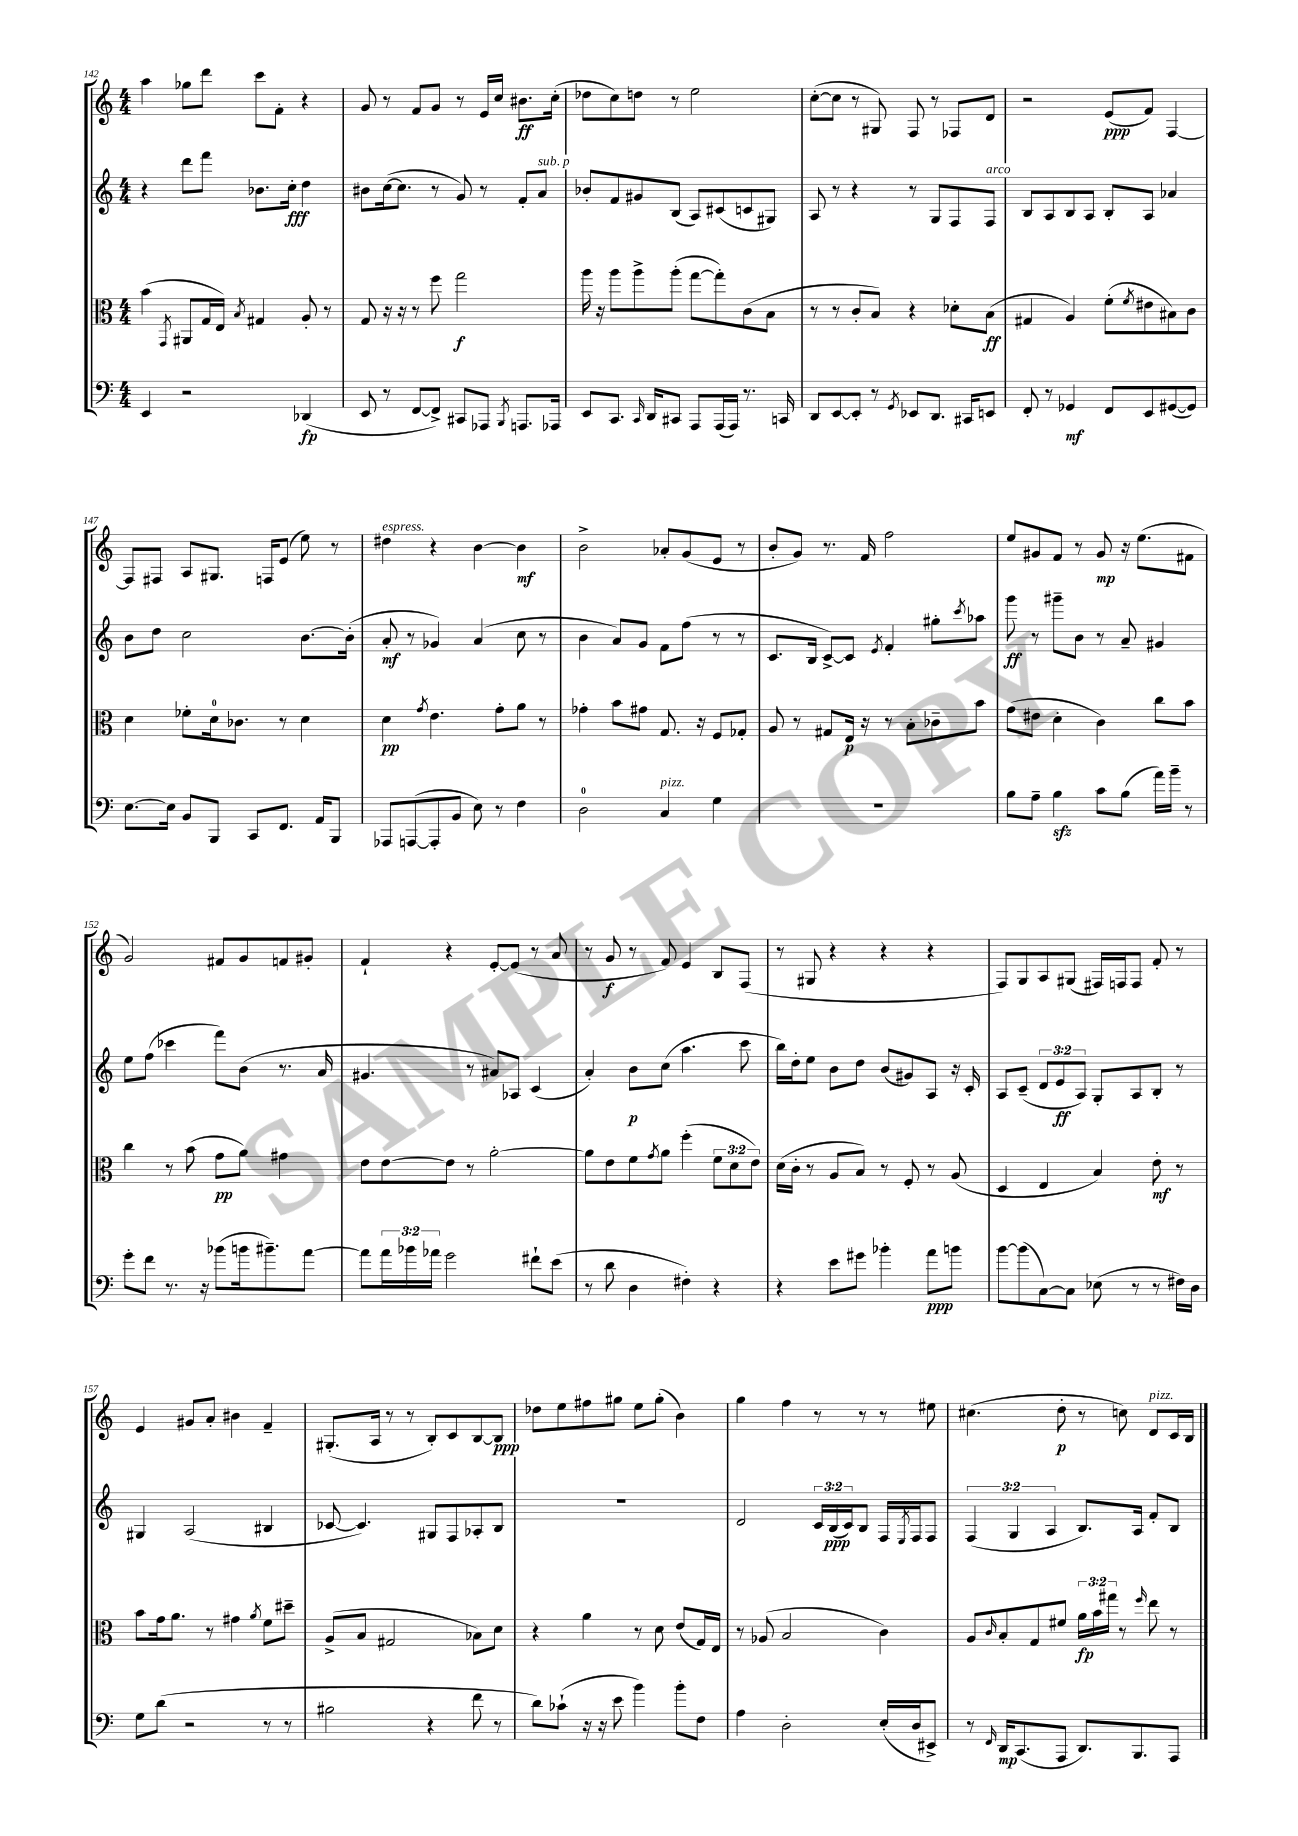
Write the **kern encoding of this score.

**kern	**dynam	**kern	**dynam	**kern	**dynam	**kern	**dynam
*part4	*part4	*part3	*part3	*part2	*part2	*part1	*part1
*staff4	*staff4	*staff3	*staff3	*staff2	*staff2	*staff1	*staff1
*clefF4	*	*clefC3	*	*clefG2	*	*clefG2	*
*k[]	*	*k[]	*	*k[]	*	*k[]	*
*M4/4	*	*M4/4	*	*M4/4	*	*M4/4	*
=142	=142	=142	=142	=142	=142	=142	=142
4EE/	.	(4b\	.	4r	.	4aa\	.
.	.	8qGG/	.	.	.	.	.
2r	.	8AA#X/L	.	8ddd\L	.	8gg-X\L	.
.	.	16G/L	.	8fff\J	.	8ddd\J	.
.	.	16E/JJ)	.	.	.	.	.
.	.	8qB/	.	.	.	.	.
.	.	4G#X/	.	8.b-X\L	.	8ccc\L	.
.	.	.	.	.	.	8f'\J	.
.	.	.	.	16cc'\Jk	fff	.	.
(4DD-X/	fp	8A'/	.	4dd\	.	4r	.
.	.	8r	.	.	.	.	.
=143	=143	=143	=143	=143	=143	=143	=143
8EE/	.	8G/	.	8b#X\L	.	8g/	.
8r	.	16r	.	([16cc\k	.	8r	.
.	.	16r	.	8.cc\J]	.	.	.
[8FF/L	.	8r	.	.	.	8f/L	.
8FF^/J])	.	8ff\	.	8r	.	8g/J	.
8CC#X/L	.	2gg\	f	8g/)	.	8r	.
8AAA-X/J	.	.	.	8r	.	16e/LL	.
.	.	.	.	.	.	16cc/JJ	.
8qBBB/	.	.	.	.	.	.	.
8.AAAn/L	.	.	.	8f'/L	.	8.b#X\L	ff
!	!	!	!	!LO:TX:a:i:t=sub. p	!	!	!
.	.	.	.	8a/J	.	.	.
16AAA-X/Jk	.	.	.	.	.	(16cc'\Jk	.
=144	=144	=144	=144	=144	=144	=144	=144
8EE/L	.	16aa\	.	8b-X'/L	.	8dd-X\L	.
.	.	16r	.	.	.	.	.
8.CC/J	.	8aa\L	.	8f/	.	8cc\)	.
.	.	8aa^\	.	8g#X/	.	8ddn\J	.
16qqCC/	.	.	.	.	.	.	.
16DD/KL	.	.	.	.	.	.	.
8CC#X/J	.	(8aa'\J	.	(8B/J	.	8r	.
8AAA/L	.	[8gg\L	.	8A/L)	.	2ee\	.
(16AAA/L	.	8gg'\])	.	(8c#X/	.	.	.
16AAA/JJ)	.	.	.	.	.	.	.
8.r	.	(8c\	.	8cn/	.	.	.
.	.	8B\J	.	8G#X/J)	.	.	.
16CCn/	.	.	.	.	.	.	.
=145	=145	=145	=145	=145	=145	=145	=145
8DD/L	.	8r	.	8A/	.	([8cc'\L	.
[8EE/	.	8r	.	8r	.	8cc\J]	.
8EE'/J]	.	8c'/L	.	4r	.	8r	.
8r	.	8B/J)	.	.	.	8G#X/)	.
8qGG/	.	.	.	.	.	.	.
8EE-X/L	.	4r	.	8r	.	8F/	.
8.DD/J	.	.	.	8G/L	.	8r	.
.	.	8d-X'\L	.	8F/	.	8F-X/L	.
16CC#X/KL	.	.	.	.	.	.	.
!	!	!	!	!LO:TX:a:i:t=arco	!	!	!
8EEn/J	.	(8B\J	ff	8F/J	.	8d/J	.
=146	=146	=146	=146	=146	=146	=146	=146
8FF'/	.	4G#X/	.	8B/L	.	2r	.
8r	.	.	.	8A/	.	.	.
4GG-X/	mf	4A/)	.	8B/	.	.	.
.	.	.	.	8A/J	.	.	.
8FF/L	.	(8f'\L	.	8B'/L	.	(8e/L	ppp
.	.	8qf/	.	.	.	.	.
8EE/	.	8e#X\	.	8A/J	.	8f/J)	.
([8GG#X/	.	8B#X\)	.	4a-X/	.	[4F/	.
8GG#/J])	.	8c\J	.	.	.	.	.
!!LO:LB:g=z
=147	=147	=147	=147	=147	=147	=147	=147
[8.E\L	.	4d\	.	8b\L	.	8F/L]	.
.	.	.	.	8dd\J	.	8F#X/J	.
16E\Jk]	.	.	.	.	.	.	.
8BB/L	.	8f-X'\L	.	2cc\	.	8A/L	.
8BBB/J	.	16d\k	.	.	.	8.G#X/J	.
.	.	8.c-X\J	.	.	.	.	.
8CC/L	.	.	.	.	.	.	.
.	.	.	.	.	.	16Fn/KL	.
8.FF/J	.	8r	.	.	.	(8e/J	.
.	.	4d\	.	[8.b\L	.	8ee\)	.
16AA/KL	.	.	.	.	.	.	.
8BBB/J	.	.	.	.	.	8r	.
.	.	.	.	(16b'\Jk]	.	.	.
=148	=148	=148	=148	=148	=148	=148	=148
!	!	!	!	!	!	!LO:TX:a:i:t=espress.	!
8AAA-X/L	.	4d\	pp	8a'/	mf	4dd#X\	.
([8AAAn/	.	.	.	8r	.	.	.
.	.	8qg/	.	.	.	.	.
8AAA'/]	.	4.e\	.	4g-X/)	.	4r	.
8BB/J	.	.	.	.	.	.	.
8E\)	.	.	.	(4a/	.	[4b\	.
8r	.	8g'\L	.	.	.	.	.
4F\	.	8a\J	.	8cc\	.	4b\]	mf
.	.	8r	.	8r	.	.	.
=149	=149	=149	=149	=149	=149	=149	=149
2D\	.	4g-X'\	.	4b\	.	2b^\	.
.	.	8b\L	.	8a/L)	.	.	.
.	.	8g#X\J	.	8g/J	.	.	.
!LO:TX:a:i:t=pizz.	!	!	!	!	!	!	!
4C/	.	8.G/	.	8f\L	.	8a-X'/L	.
.	.	.	.	(8ff\J	.	(8g/	.
.	.	16r	.	.	.	.	.
4G\	.	8F/L	.	8r	.	8e/J	.
.	.	8G-X'/J	.	8r	.	8r	.
=150	=150	=150	=150	=150	=150	=150	=150
1r	.	8A/	.	8.c/L	.	8b'/L	.
.	.	8r	.	.	.	8g/J)	.
.	.	.	.	16B/Jk	.	.	.
.	.	8G#X/L	.	[8c^/L)	.	8.r	.
.	.	16E/Jk	p	8c/J]	.	.	.
.	.	16r	.	.	.	16f/	.
.	.	.	.	8qe/	.	.	.
.	.	8r	.	4f'/	.	2ff\	.
.	.	8B'\L	.	.	.	.	.
.	.	8c-X~\	.	8gg#X'\L	.	.	.
.	.	.	.	8qccc/	.	.	.
.	.	8b\J	.	8aa-X\J	.	.	.
=151	=151	=151	=151	=151	=151	=151	=151
8B\L	.	(8g\L	.	8ggg\	ff	8ee/L	.
8A~\J	.	8e#X\J	.	8r	.	8g#X/	.
4Bzz\	.	4d'\	.	8ggg#X~\L	.	8f/J	.
.	.	.	.	8b\J	.	8r	.
8c\L	.	4c\)	.	8r	.	8g#/	mp
(8B\J	.	.	.	8a~/	.	16r	.
.	.	.	.	.	.	(8.ee\L	.
16a\LL)	.	8cc\L	.	4g#X/	.	.	.
16b~\JJ	.	.	.	.	.	.	.
8r	.	8b\J	.	.	.	8f#X\J	.
!!LO:LB:g=z
=152	=152	=152	=152	=152	=152	=152	=152
8g'\L	.	4cc\	.	8ee\L	.	2g/)	.
8f\J	.	.	.	(8ff\J	.	.	.
8.r	.	8r	.	4ccc-X\	.	.	.
.	.	(8b\	.	.	.	.	.
16r	.	.	.	.	.	.	.
(8b-X\L	.	8g\L	pp	8fff\L)	.	8f#X/L	.
16bn\k	.	8a\J)	.	(8b\J	.	8g/	.
8.b#X~\)	.	.	.	.	.	.	.
.	.	4g#X\	.	8.r	.	8fn/	.
[8a\J	.	.	.	.	.	8g#X'/J	.
.	.	.	.	16a/	.	.	.
=153	=153	=153	=153	=153	=153	=153	=153
8a\L]	.	8e\L	.	4.g#X/	.	4f`/	.
24a\L	.	[8e\	.	.	.	.	.
24b-X\	.	.	.	.	.	.	.
24a-X\JJ	.	.	.	.	.	.	.
2g\	.	8e\J]	.	.	.	4r	.
.	.	8r	.	8r	.	.	.
.	.	[2a'\	.	8a#X/L)	.	[8e'/L	.
.	.	.	.	8A-X/J	.	(8e/J]	.
8f#X`\L	.	.	.	(4c/	.	8r	.
(8e\J	.	.	.	.	.	8a/	.
=154	=154	=154	=154	=154	=154	=154	=154
8r	.	8a\L]	.	4a'/)	.	8r	.
8d\	.	8e\	.	.	.	8g/	f
4D\	.	8f\	.	8b\L	p	8r	.
.	.	8qg/	.	.	.	.	.
.	.	8a\J	.	(8cc\J	.	8f/)	.
4F#X'\)	.	(4ff'\	.	4.aa\	.	4e/	.
4r	.	12f\L	.	.	.	8B/L	.
.	.	12d\	.	.	.	.	.
.	.	.	.	8ccc\	.	(8F/J	.
.	.	12e\J)	.	.	.	.	.
=155	=155	=155	=155	=155	=155	=155	=155
4r	.	(16d\LL	.	16bb\LL)	.	8r	.
.	.	16c'\JJ	.	16dd'\J	.	.	.
.	.	8r	.	8ee\J	.	8G#X/	.
8e\L	.	8A/L	.	8b\L	.	4r	.
8g#X\J	.	8B/J)	.	8dd\J	.	.	.
4b-X'\	.	8r	.	(8b/L	.	4r	.
.	.	8F'/	.	8g#X/)	.	.	.
8a\L	ppp	8r	.	8A/J	.	4r	.
8bn\J	.	(8A/	.	16r	.	.	.
.	.	.	.	16c'/	.	.	.
=156	=156	=156	=156	=156	=156	=156	=156
[8b\L	.	4D/	.	8A/L	.	8F/L)	.
(8b\]	.	.	.	(8c~/J	.	8G/	.
[8C\)	.	4E/	.	12d/L	.	8A/	.
.	.	.	.	12e/	ff	.	.
8C\J]	.	.	.	.	.	(8G#X/J	.
.	.	.	.	12A/J)	.	.	.
(8E-X\	.	4B/)	.	8G'/L	.	16F#X/LL)	.
.	.	.	.	.	.	16Fn/J	.
8r	.	.	.	8A/	.	8F/J	.
8r	.	8e'\	mf	8B'/J	.	8f'/	.
16F#X\LL)	.	8r	.	8r	.	8r	.
16D\JJ	.	.	.	.	.	.	.
!!LO:LB:g=z
=157	=157	=157	=157	=157	=157	=157	=157
8G\L	.	8b\L	.	4G#X/	.	4e/	.
(8d\J	.	16g\k	.	.	.	.	.
.	.	8.a\J	.	.	.	.	.
2r	.	.	.	(2A/	.	8g#X/L	.
.	.	8r	.	.	.	8a'/J	.
.	.	4g#X\	.	.	.	4b#X\	.
.	.	8qa/	.	.	.	.	.
8r	.	8f\L	.	4B#X/	.	4f~/	.
8r	.	8dd#X~\J	.	.	.	.	.
=158	=158	=158	=158	=158	=158	=158	=158
2B#X\	.	(8A^/L	.	[8c-X/	.	(8.G#X'/L	.
.	.	8B/J	.	4.c-/])	.	.	.
.	.	.	.	.	.	16A/Jk	.
.	.	2G#X/	.	.	.	8r	.
.	.	.	.	.	.	8r	.
4r	.	.	.	8G#X/L	.	8B'/L)	.
.	.	.	.	8F/	.	8c/	.
8f\	.	8B-X\L)	.	8A-X'/	.	[8B/	.
8r	.	8d\J	.	8B/J	.	8B/J]	ppp
=159	=159	=159	=159	=159	=159	=159	=159
8d\L)	.	4r	.	1r	.	8dd-X\L	.
(8c-X`\J	.	.	.	.	.	8ee\	.
16r	.	4a\	.	.	.	8ff#X\	.
16r	.	.	.	.	.	.	.
8e\	.	.	.	.	.	8gg#X\J	.
4b\)	.	8r	.	.	.	8ee\L	.
.	.	8d\	.	.	.	(8gg#'\J	.
8b'\L	.	(8e/L	.	.	.	4b\)	.
8F\J	.	16G/L)	.	.	.	.	.
.	.	16E/JJ	.	.	.	.	.
=160	=160	=160	=160	=160	=160	=160	=160
4A\	.	8r	.	2d/	.	4gg\	.
.	.	(8A-X/	.	.	.	.	.
2D'\	.	2B/	.	.	.	4ff\	.
.	.	.	.	24c/LL	.	8r	.
.	.	.	.	(24B/	ppp	.	.
.	.	.	.	24c/J)	.	.	.
.	.	.	.	8B/J	.	8r	.
(16E'/LL	.	4c\)	.	16F/LL	.	8r	.
.	.	.	.	8qE/	.	.	.
16D/J	.	.	.	16F/J	.	.	.
8EE#X^/J)	.	.	.	8F/J	.	8ee#X\	.
=161	=161	=161	=161	=161	=161	=161	=161
8r	.	8A/L	.	(6F/	.	(4.cc#X\	.
16qqFF/	.	16qqc/	.	.	.	.	.
16DD/KL	mp	8B'/	.	.	.	.	.
.	.	.	.	6G/	.	.	.
(8.CC/	.	.	.	.	.	.	.
.	.	8G/	.	.	.	.	.
.	.	.	.	6A/	.	.	.
8AAA/J	.	8f#X/J	.	.	.	8dd'\	p
8.DD/L)	.	24a\LL	fp	8.B/L)	.	8r	.
.	.	24b\	.	.	.	.	.
.	.	24gg#X\JJ	.	.	.	.	.
.	.	8r	.	.	.	8ccn\)	.
8.BBB/	.	.	.	16A/Jk	.	.	.
.	.	16qqff/	.	.	.	.	.
!	!	!	!	!	!	!LO:TX:a:i:t=pizz.	!
.	.	8ee\	.	8f'/L	.	8d/L	.
8AAA/J	.	8r	.	8B/J	.	16c/L	.
.	.	.	.	.	.	16B/JJ	.
==	==	==	==	==	==	==	==
*-	*-	*-	*-	*-	*-	*-	*-
